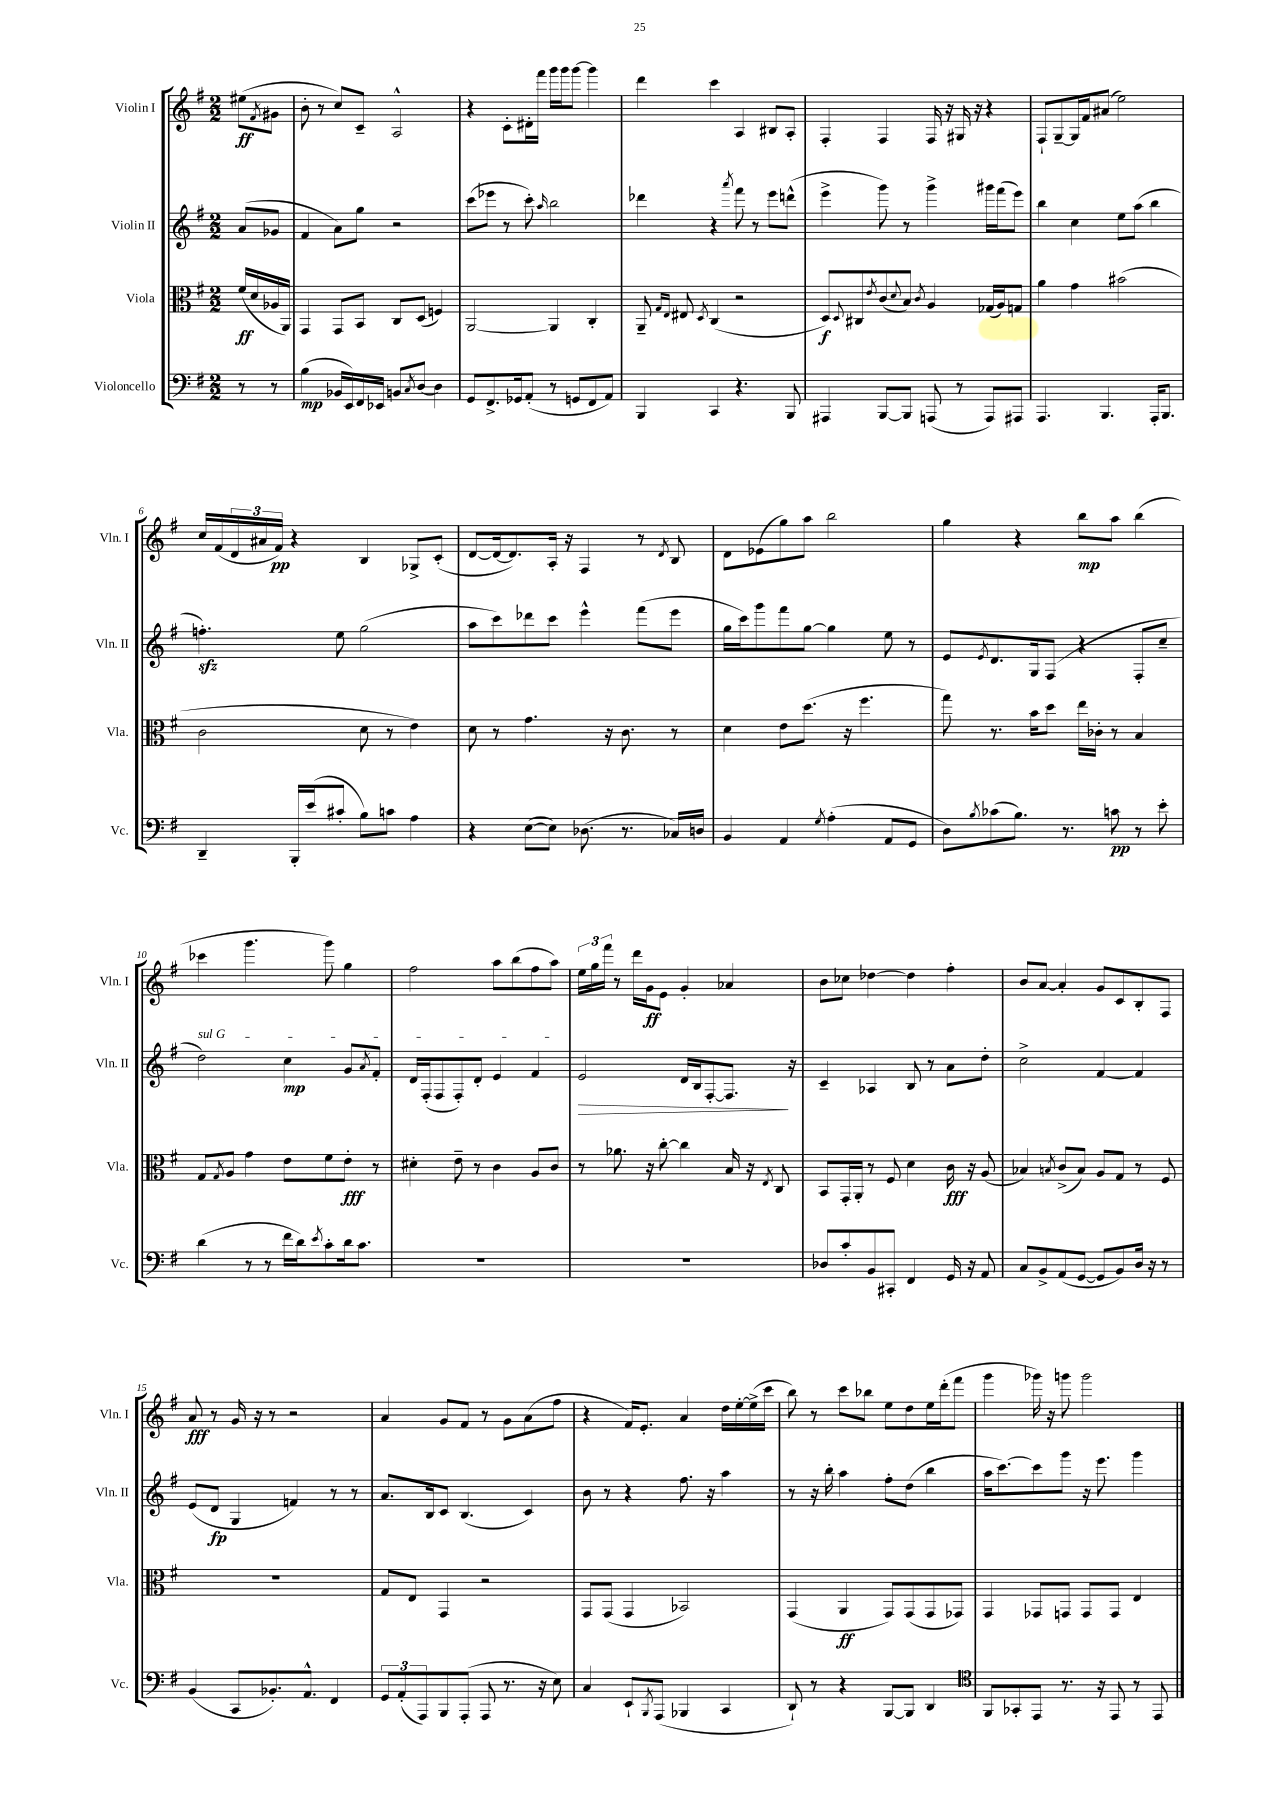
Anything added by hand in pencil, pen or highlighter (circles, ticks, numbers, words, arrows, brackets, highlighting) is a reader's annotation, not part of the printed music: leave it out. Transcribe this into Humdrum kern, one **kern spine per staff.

**kern	**kern	**kern	**kern
*staff4	*staff3	*staff2	*staff1
*clefF4	*clefC3	*clefG2	*clefG2
*k[f#]	*k[f#]	*k[f#]	*k[f#]
*M2/2	*M2/2	*M2/2	*M2/2
8r	(16f#	(8a	(8ee#
.	16d	.	.
.	.	.	8qf#
8r	16A-	8g-	8g#
.	16AA)	.	.
=	=	=	=
(4B	4GG	4f#	8b'
.	.	.	8r
16BB-	8GG	8a)	8cc)
16EE)	.	.	.
16FF#	8BB	8gg	8c~
16EE-	.	.	.
8BB	8C	2r	2A^^
8qC	.	.	.
[8D	(8D	.	.
4D]	4F)	.	.
=	=	=	=
8GG	[2AA	(8ccc	4r
8.FF#^	.	8eee-	.
.	.	8r	8c'
16GG-	.	.	.
(8AA'	.	8ccc')	16d#'
.	.	.	16fff#
.	.	16qqaa	.
8r	4AA]	2bb	16ggg
.	.	.	16ggg
8GG	.	.	[8ggg
8FF#	4C'	.	4ggg]
8AA)	.	.	.
=	=	=	=
4BBB	8AA~	4ddd-	4ddd
.	16qqG	.	.
.	16qqE	.	.
.	8E#	.	.
.	8qD	.	.
4CC	(4C	4r	4ccc
.	.	8qaaa	.
4.r	2r	8fff#	4A
.	.	8r	.
.	.	8eee	8B#
8BBB	.	(8ddd^^	8A'
=	=	=	=
4AAA#	8D)	4eee^	4F#'
.	8qqD	.	.
.	8C#	.	.
.	8qe	.	.
[8BBB	(8c	8ggg)	4F#
.	8qqd	.	.
8BBB]	8B)	8r	.
.	8qc	.	.
(8AAA	4A	4ggg^	16F#
.	.	.	16r
8r	.	.	16G#
.	.	.	16r
8AAA)	(16G-	16ggg#	4r
.	16A)	(16fff#	.
8AAA#	8G	8eee)	.
=	=	=	=
4.AAA	4a	4bb	8F#`
.	.	.	[8G~
.	4g	4cc	16G]
.	.	.	16f#
4.BBB	.	.	(8a#
.	(2b#	8ee	2ee)
.	.	(8aa	.
16AAA'	.	4bb	.
8.BBB	.	.	.
=	=	=	=
4DD~	2c	4.ff')	16cc
.	.	.	(16f#
.	.	.	24d
.	.	.	24a#
.	.	.	24f#)
16BBB'	.	.	4r
(16e	.	.	.
8c#'	.	8ee	.
8B)	8d	(2gg	4B
8c	8r	.	.
4A	4e)	.	8G-^
.	.	.	(8c'
=	=	=	=
4r	8d	8aa	[8d
.	8r	8ccc)	16d_
.	.	.	8.d])
([8E	4.g	8ddd-	.
8E])	.	8ccc	16A'
.	.	.	16r
(8.D-	.	4eee^^	4F#
.	16r	.	.
8.r	8.c	.	.
.	.	(8fff#	8r
.	.	.	8qd
16C-)	8r	8eee	8B
16D	.	.	.
=	=	=	=
4BB	4d	16gg	8d
.	.	16ccc)	.
.	.	8ggg	(8e-
4AA	8e	8fff#	8gg)
.	(8.dd	[8gg	8aa
8qG	.	.	.
(4A'	.	4gg]	2bb
.	16r	.	.
.	4.ff#	.	.
8AA	.	8ee	.
8GG	.	8r	.
=	=	=	=
8D)	8gg)	8e	4gg
8qB	.	8qe	.
(8c-	8.r	8.d	.
8.B)	.	.	4r
.	16b	16G	.
.	8dd	(8F#	.
8.r	.	.	.
.	16ee	4r	8bb
.	16c-'	.	.
8c	8r	.	8aa
8r	4B	8F#'	(4bb
8e'	.	8cc~	.
=	=	=	=
(4d	8G	2dd)	4ccc-
.	8qG	.	.
.	8A	.	.
8r	4g	.	4.ggg
8r	.	.	.
16f#	8e	4cc	.
16d)	.	.	.
8qe	.	.	.
8c'	8f#	.	8ggg)
16d	8e'	8g	4gg
8.c	.	.	.
.	.	8qa	.
.	8r	8f#'	.
=	=	=	=
1r	4d#'	16d	2ff#
.	.	(16F#'	.
.	.	8F#	.
.	8e~	8F#')	.
.	8r	8d'	.
.	4c	4e	8aa
.	.	.	(8bb
.	8A	4f#	8ff#
.	8c	.	8aa)
=	=	=	=
1r	8r	2e	24ee
.	.	.	24gg
.	.	.	24fff#
.	8.a-	.	8r
.	.	.	16ddd
.	16r	.	16g
.	[8cc'	.	8e
.	4cc]	16d	4g'
.	.	16B	.
.	.	[8F#'	.
.	16B	8.F#]	4a-
.	16r	.	.
.	8qE	.	.
.	8C	.	.
.	.	16r	.
=	=	=	=
8D-	8BB	4c~	8b
8c'	16GG'	.	8cc-
.	16AA'	.	.
8BB	8r	4A-	[4dd-
8CC#'	8F#	.	.
4FF#	4d	8B	4dd-]
.	.	8r	.
16GG	16c	8a	4ff#'
16r	16r	.	.
8AA	(8A	8dd'	.
=	=	=	=
8C	4B-)	2cc^	8b
8BB^	.	.	[8a
.	8qB	.	.
(8AA	(8c^	.	4a']
[8GG	8B)	.	.
8GG]	8A	[4f#	8g
8BB)	8G	.	8c
16D	8r	4f#]	8B'
16r	.	.	.
8r	8F#	.	8F#
=	=	=	=
(4BB	1r	(8e	8a
.	.	8d	8r
8CC	.	4G	16g
.	.	.	16r
8.BB-')	.	.	8r
.	.	4f)	2r
8.AA^^	.	.	.
4FF#	.	8r	.
.	.	8r	.
=	=	=	=
12GG	8G	8.a	4a
(12AA'	.	.	.
.	8E	.	.
12AAA)	.	.	.
.	.	16B	.
8BBB	4GG	8c	8g
(8AAA'	.	(4.B	8f#
8AAA	2r	.	8r
8.r	.	.	8g
.	.	4c)	(8a
16r	.	.	.
8E)	.	.	8ff#
=	=	=	=
4C	8GG	8b	4r
.	(8GG	8r	.
8EE`	4GG	4r	16f#)
.	.	.	8.e'
8qBBB	.	.	.
(8AAA	.	.	.
4BBB-	2BB-)	8.ff#	4a
.	.	16r	.
4CC	.	4aa	16dd
.	.	.	[16ee'
.	.	.	(16ee^]
.	.	.	16ccc
=	=	=	=
8DD`)	(4GG	8r	8bb)
8r	.	16r	8r
.	.	16bb'	.
4r	4AA	4aa	8ccc
.	.	.	8bb-
[8BBB	8GG)	8ff#'	8ee
8BBB]	(8GG	(8dd	8dd
4DD	8GG	4bb	16ee
.	.	.	(16ddd'
.	8GG-)	.	8fff#
=	=	=	=
*clefC4	*	*	*
8FF#	4GG	16aa	4ggg
.	.	[8.ccc)	.
8GG-'	.	.	.
8EE	8GG-	8ccc]	16ggg-)
.	.	.	16r
8.r	8GG	8ggg	8ggg
.	8GG	16r	2ggg
16r	.	8.eee	.
8EE	8GG	.	.
8r	4E	4ggg	.
8EE	.	.	.
==	==	==	==
*-	*-	*-	*-
